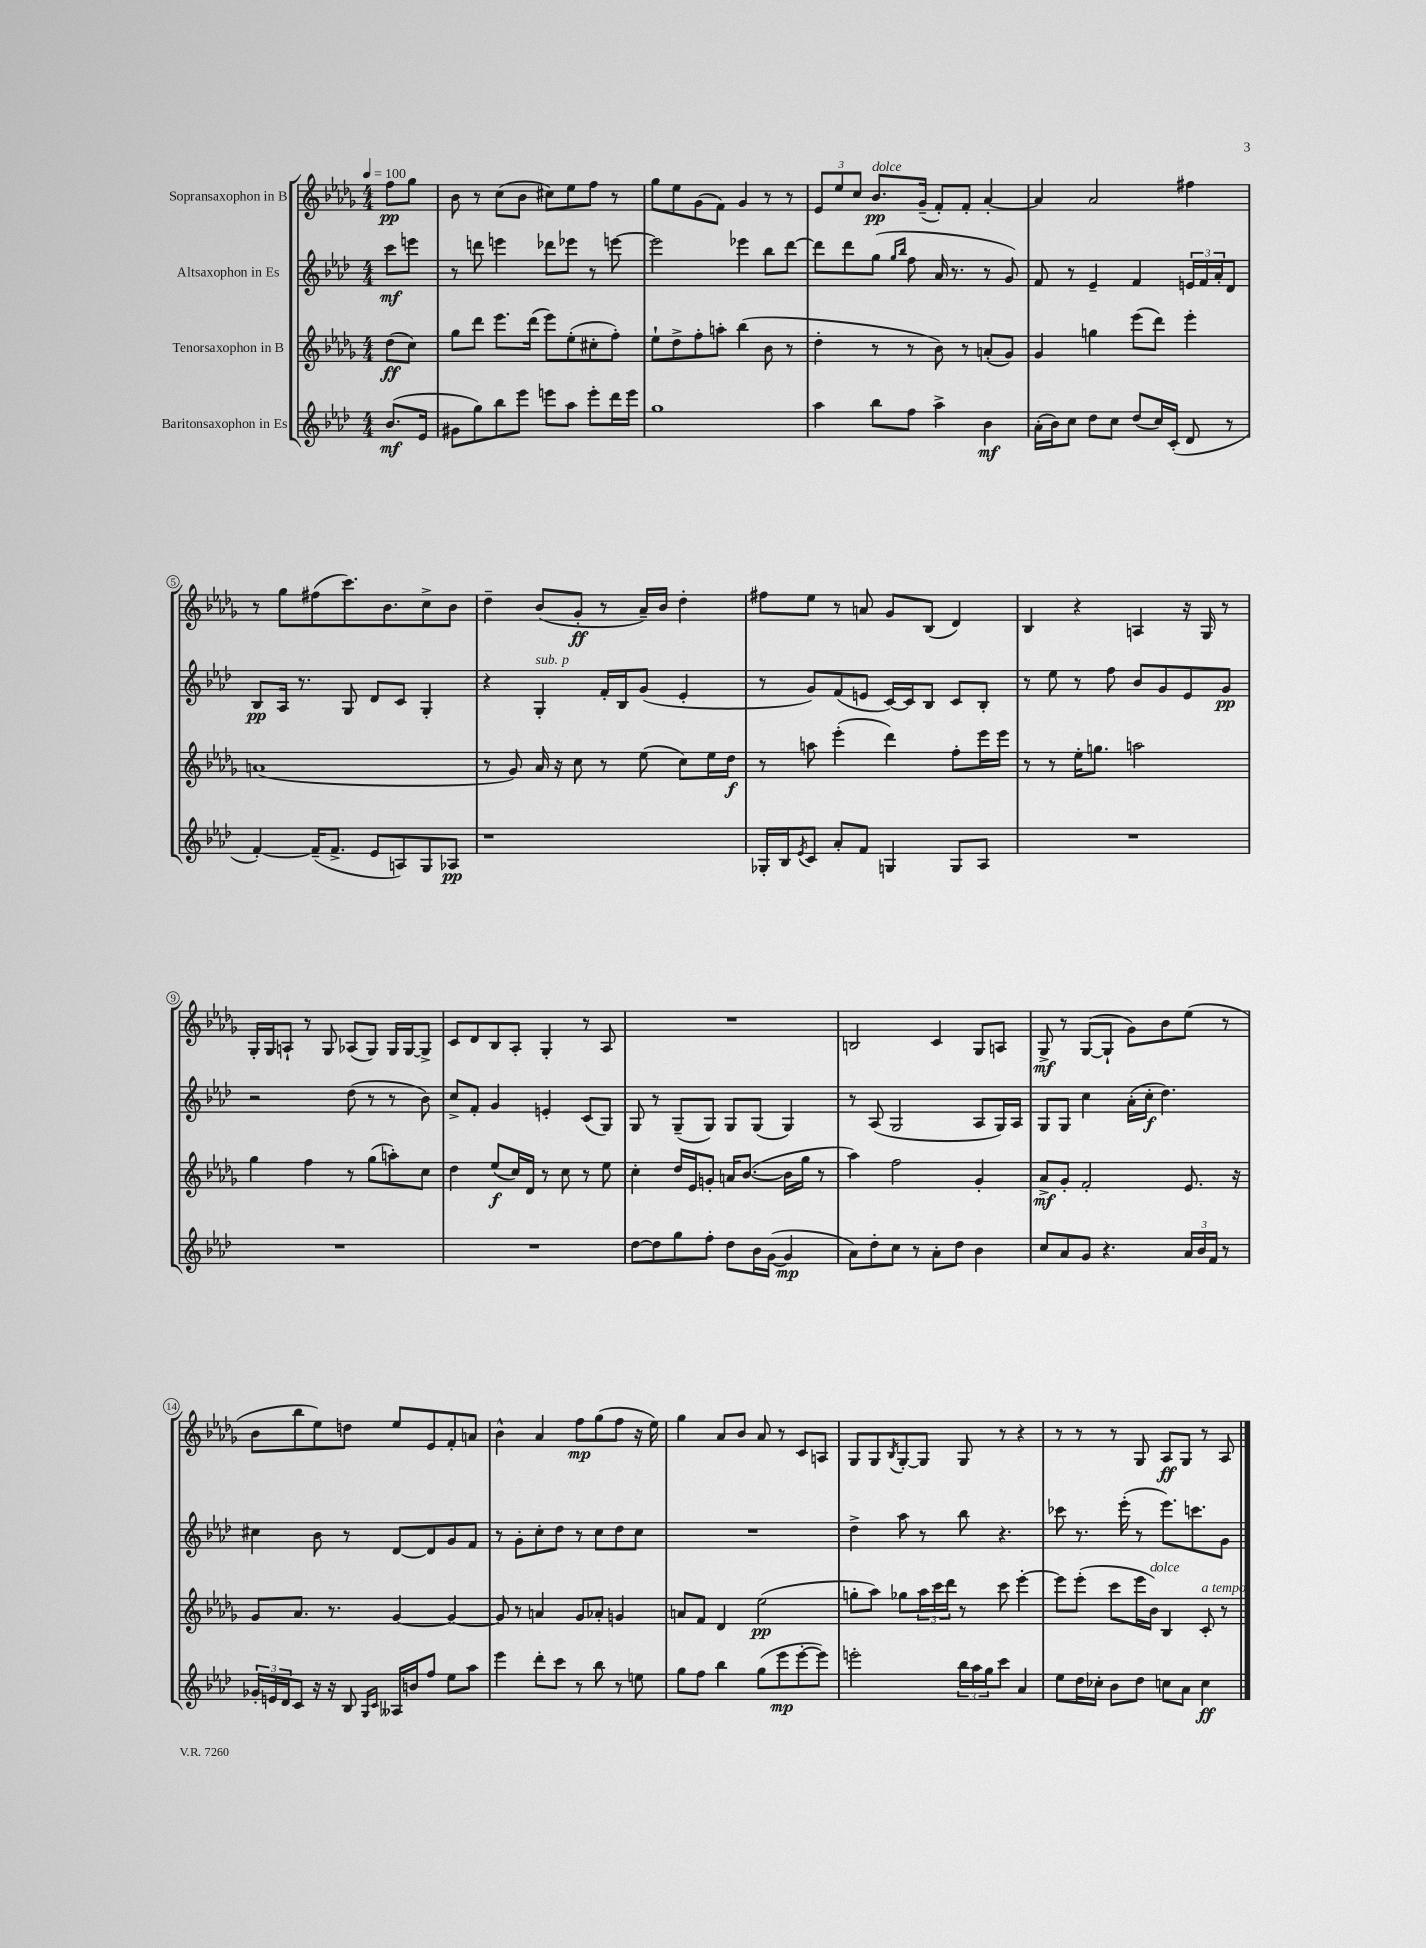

**kern	**kern	**kern	**kern
*staff4	*staff3	*staff2	*staff1
*clefG2	*clefG2	*clefG2	*clefG2
*k[b-e-a-d-]	*k[b-e-a-d-g-]	*k[b-e-a-d-]	*k[b-e-a-d-g-]
*M4/4	*M4/4	*M4/4	*M4/4
*MM100	*MM100	*MM100	*MM100
(8.b-/L	(8dd-\L	8ccc\L	8ff\L
.	8cc\J)	8eee\J	8gg-\J
16e-/Jk	.	.	.
=	=	=	=
8g#\L	8gg-\L	8r	8b-\
8gg\)	8ddd-\J	8ddd\	8r
8bb-\	8.eee-\L	4eee\	(8cc\L
8eee-\J	.	.	8b-\J
.	(16ddd-\Jk	.	.
8eee\L	8eee-\L)	8ddd-\L	8cc#\L)
8aa-\J	(8ee-'\	8eee-\J	8ee-\
8eee'\L	8cc#'\	8r	8ff\J
16ddd-\L	8ff'\J)	[8eee\	8r
16eee\JJ	.	.	.
=	=	=	=
1gg	8ee-`\L	2eee\]	8gg-\L
.	8dd-^\	.	8ee-\
.	8ff'\	.	(8g-\
.	8aa'\J	.	8f\J)
.	(4bb-\	4eee-\	4g-/
.	8b-\	8bb-\L	8r
.	8r	[8ddd-\J	8r
=	=	=	=
4aa-\	4dd-'\	8ddd-\]L	12e-/L
.	.	.	12ee-/
.	.	8ddd-\	.
.	.	.	12cc/J
8bb-\L	8r	(8gg\J	8.b-/L
.	.	16qqgg/LL	.
.	.	16qqbb-/JJ	.
8ff\J	8r	8ff\	.
.	.	.	(16g-~/Jk
4aa-^\	8b-\)	16a-/	8f'/L)
.	.	8.r	.
.	8r	.	8f'/J
4b-\	(8a'/L	8r	[4a-'/
.	8g-/J)	8g/)	.
=	=	=	=
(16a-'\LL	4g-/	8f/	4a-/]
16b-\J)	.	.	.
8cc\J	.	8r	.
8dd-\L	4gg\	4e-~/	2a-/
8cc\J	.	.	.
(8dd-/L	(8eee-\L	4f/	.
16cc/L)	8ddd-\J)	.	.
(16c'/JJ	.	.	.
8d-/	4eee-'\	24e/LL	4ff#\
.	.	24f/	.
.	.	24a-'/J	.
8r	.	8d-/J	.
=	=	=	=
[4f'/)	(1a	8B-/L	8r
.	.	16A-/Jk	8gg-\L
.	.	8.r	.
(16f~/]LK	.	.	(8ff#\
8.f^/J	.	.	.
.	.	8G/	8.ccc\)
8e-/L	.	8d-/L	.
.	.	.	8.b-\
8A/)	.	8c/J	.
8G/	.	4G'/	8cc^\
8A-/J	.	.	8b-\J
=	=	=	=
1r	8r	4r	4dd-~\
.	8g-/)	.	.
.	16a-/	4G'/	(8b-/L
.	16r	.	.
.	8cc\	.	8g-'/J
.	8r	16f'/LL	8r
.	.	16B-/J	.
.	(8ee-\	(8g/J	16a-~/LL)
.	.	.	16b-/JJ
.	8cc\L)	4e-'/	4dd-'\
.	16ee-\L	.	.
.	16dd-\JJ	.	.
=	=	=	=
16G-'/LL	8r	8r	8ff#\L
16B-/J	.	.	.
8qe-/	.	.	.
8c/J	8aa\	8g/L)	8ee-\J
8a-'/L	(4eee-'\	(8f/	8r
8f/J	.	8e/J	8a/
4G/	4ddd-\)	[16c/LL)	8g-/L
.	.	16c/]J	.
.	.	8B-/J	(8B-/J
8G/L	8ff'\L	8c/L	4d-/)
8A-/J	16eee-\L	8B-'/J	.
.	16eee-\JJ	.	.
=	=	=	=
1r	8r	8r	4B-/
.	8r	8ee-\	.
.	16ee-'\LK	8r	4r
.	8.gg\J	.	.
.	.	8ff\	.
.	2aa\	8b-/L	4A/
.	.	8g/	.
.	.	8e-/	16r
.	.	.	16G-/
.	.	8g/J	8r
=	=	=	=
1r	4gg-\	2r	16G-'/LL
.	.	.	16G-/J
.	.	.	8A`/J
.	4ff\	.	8r
.	.	.	8G-/
.	8r	(8dd-\	(8A-/L
.	(8gg-\L	8r	8G-/J)
.	8aa'\)	8r	16G-/LL
.	.	.	[16G-/J
.	8cc\J	8b-\)	8G-^/]J
=	=	=	=
1r	4dd-\	8cc^/L	8c/L
.	.	8f'/J	8d-/
.	(8ee-/L	4g/	8B-/
.	16cc/L)	.	8A-'/J
.	16d-/JJ	.	.
.	8r	4e'/	4G-'/
.	8cc\	.	.
.	8r	(8c/L	8r
.	8ee-\	8G/J)	8A-/
=	=	=	=
[8dd-\L	4cc'\	8G/	1r
8dd-\]	.	8r	.
8gg\	16dd-/LL	(8G~/L	.
.	16e-/J	.	.
8ff'\J	8g'/J	8G/J)	.
8dd-\L	16a/LK	8G/L	.
.	([8.b-/J	.	.
16b-\L	.	(8G/J	.
([16g\JJ	.	.	.
4g/]	16b-\]LL	4G/)	.
.	16gg-\JJ	.	.
.	8r	.	.
=	=	=	=
8a-\L)	4aa-\)	8r	2B/
8dd-'\	.	(8A-/	.
8cc\J	2ff\	2G/	.
8r	.	.	.
8a-'\L	.	.	4c/
8dd-\J	.	.	.
4b-\	4g-'/	8A-/L	8G-/L
.	.	16G/L)	8A/J
.	.	16A-/JJ	.
=	=	=	=
8cc/L	8a-^/L	8G/L	8G-^/
8a-/	8g-'/J	8G/J	8r
8g/J	2f'/	4cc\	([8G-/L
4.r	.	.	8G-`/]J
.	.	(16a-'\LL	8g-\L)
.	.	16cc'\JJ	.
.	.	4.dd-\)	8b-\
24a-/LL	8.e-/	.	(8ee-\J
24b-/	.	.	.
24f/JJ	.	.	.
8r	.	.	8r
.	16r	.	.
=	=	=	=
24g-'/LL	8g-/L	4cc#\	8b-\L
24e/	.	.	.
24d-/J	.	.	.
8c/J	8.a-/J	.	8bb-\
16r	.	8b-\	8ee-\)
16r	8.r	.	.
8B-/	.	8r	8dd\J
16qqG/LL	.	.	.
16qqc/JJ	.	.	.
16A--/LL	[4g-/	[8d-/L	8ee-/L
16b/J	.	.	.
8ff/J	.	8d-/]	8e-/
8ee-\L	4g-/_	8g/	8f'/
8aa-\J	.	8f/J	8a/J
=	=	=	=
4eee-\	8g-/]	8r	4b-^^\
.	8r	8g'\L	.
8ddd-'\L	4a/	8cc'\	4a-/
8ccc\J	.	8dd-\J	.
8r	8g-/L	8r	8ff\L
8bb-\	8a-'/J	8cc\L	(8gg-\
8r	4g/	8dd-\	8ff\J
8ee\	.	8cc\J	16r
.	.	.	16ee-\)
=	=	=	=
8gg\L	8a/L	1r	4gg-\
8ff\J	8f/J	.	.
4bb-\	4d-/	.	8a-/L
.	.	.	8b-/J
(8gg\L	(2ee-\	.	8a-/
8eee-\	.	.	8r
[8eee-'\	.	.	8c/L
8eee-\]J)	.	.	8A/J
=	=	=	=
2eee'\	8gg'\L	4dd-^\	8G-/L
.	8aa-\J)	.	8G-/
.	.	.	8qB-/
.	8gg-\L	8aa-\	[8G-'/
.	24aa-\L	8r	8G-/]J
.	24ccc\	.	.
.	24ddd-\JJ	.	.
24bb-\LL	8r	8bb-\	8G-/
24aa-\	.	.	.
24gg\J	.	.	.
8ccc\J	8ccc\	4.r	8r
4a-/	[4eee-'\	.	4r
=	=	=	=
8ee-\L	8eee-\]L	8ccc-\	8r
16dd-\L	(8eee-'\J	8.r	8r
16cc-'\JJ	.	.	.
8b-\L	8ccc\L	.	8r
.	.	(16eee-'\	.
8dd-\J	16eee-\L	8r	8G-/
.	16b-\JJ)	.	.
8cc\L	4B-/	8.eee-\L)	8A-/L
8a-\J	.	.	8G-/J
.	.	8.ccc\	.
4cc\	8c'/	.	8r
.	8r	8g\J	8A-/
==	==	==	==
*-	*-	*-	*-
